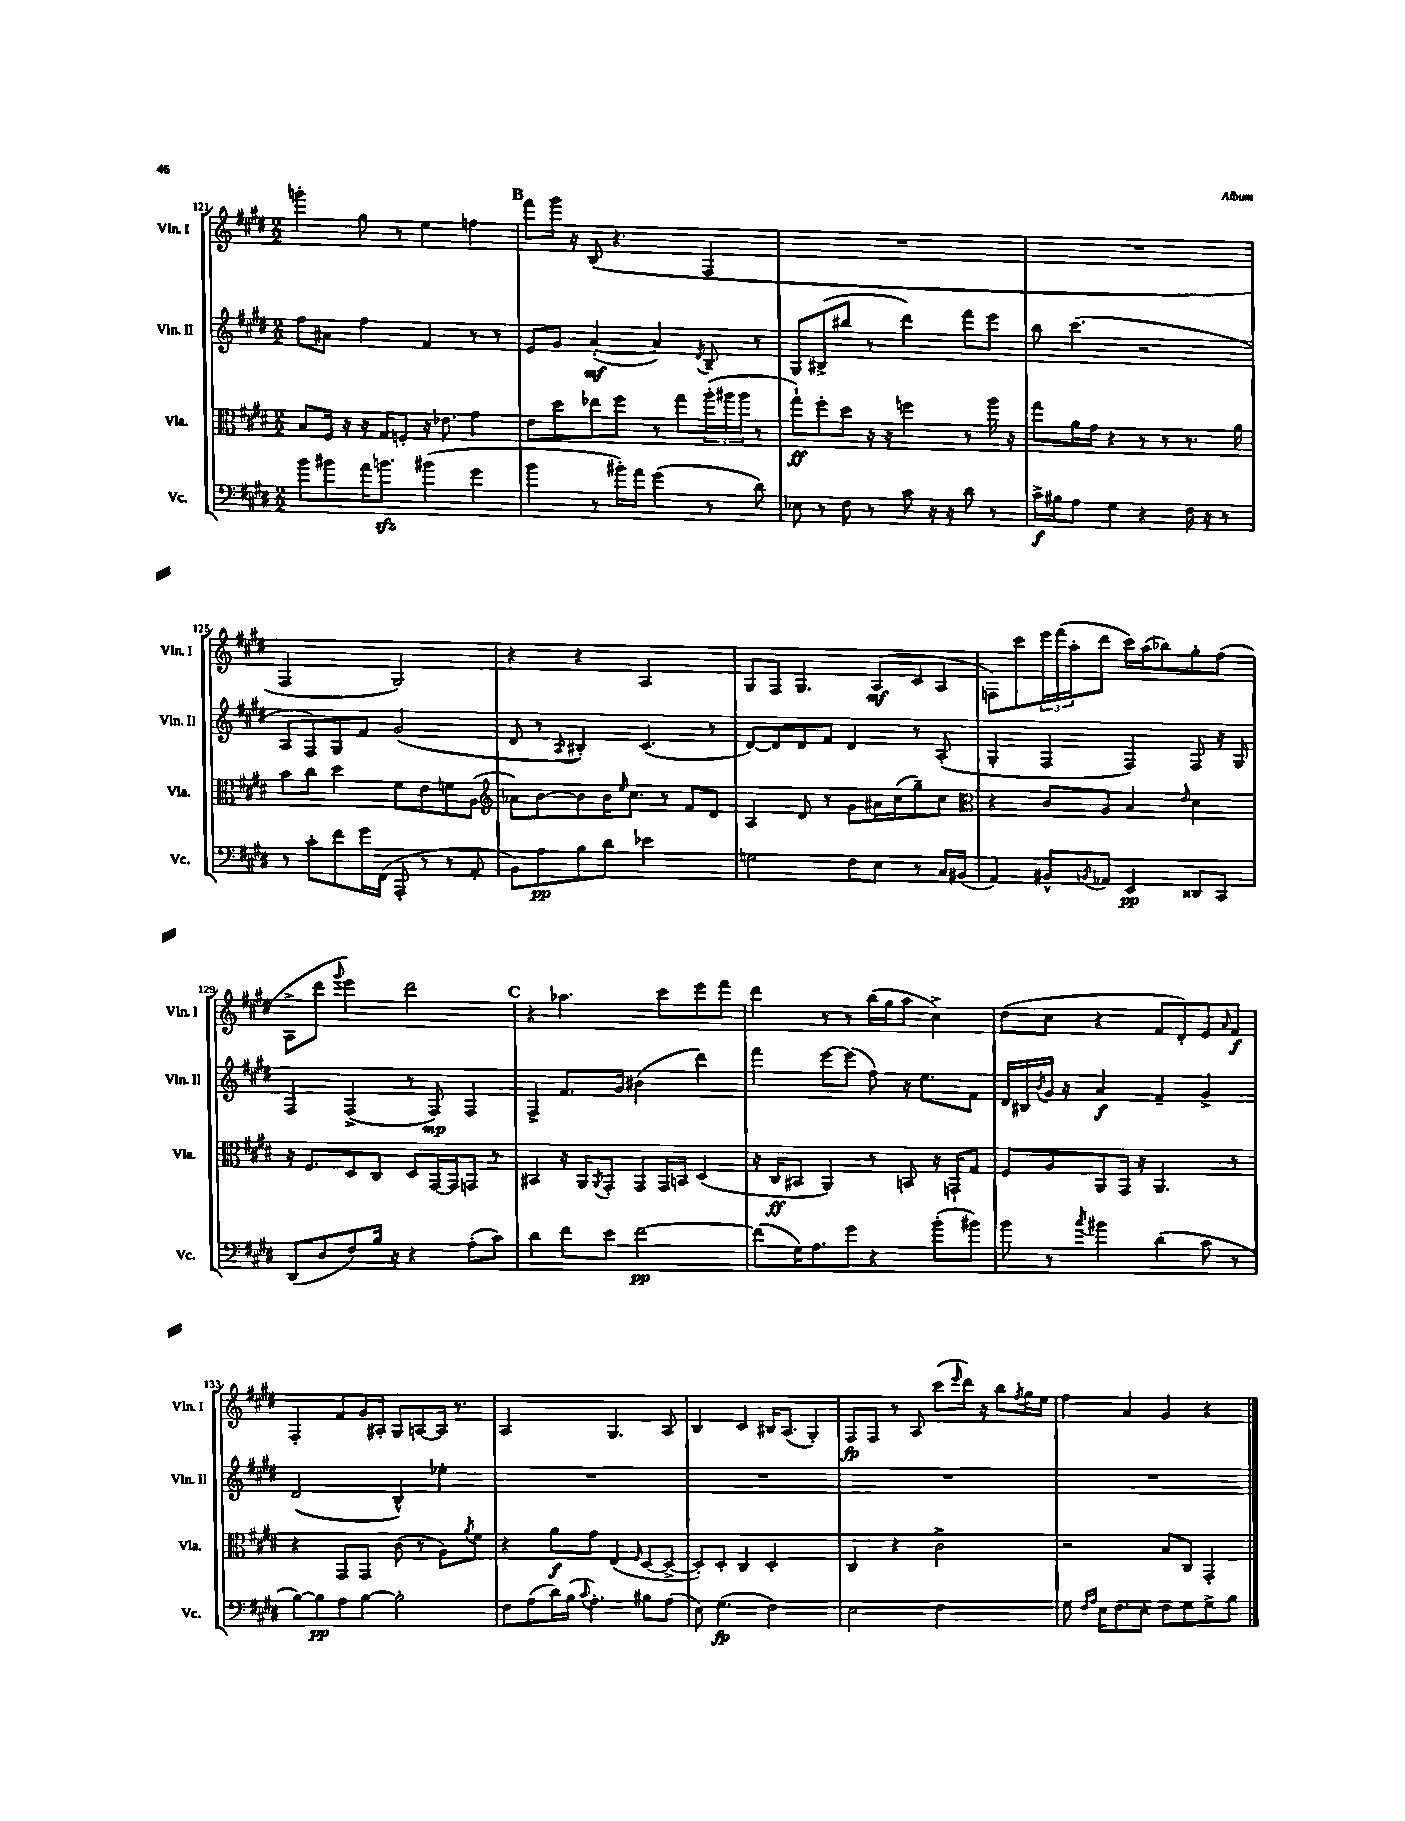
<<
\new StaffGroup <<
\new Staff = "s0" \with { instrumentName = "Vln. I" shortInstrumentName = "Vln. I" } {
    \clef treble \key e \major \numericTimeSignature \time 2/2
    g'''4-. gis''8 r8 e''4 f''4 |
    \mark \markup { \bold "B" } fis'''8 gis'''16 r16 b8( r4. fis4 |
    R1 |
    R1 |
    fis2 gis2) |
    r4 r4 a2 |
    gis8 fis8 gis4. a8\mf( cis'8 a8 |
    f8) cis'''8 \tuplet 3/2 { e'''16 fis'''16( a''16-. } dis'''8 cis'''16) a''16( bes''8) gis''8-. fis''8( |
    a8-> dis'''8 \appoggiatura { gis'''8 } e'''4) dis'''2 |
    \mark \markup { \bold "C" } r4 aes''4. cis'''8 e'''8 fis'''8 |
    dis'''4 r8 r8 b''16( gis''16 a''8 cis''4->) |
    dis''8( cis''8 r4 fis'8 dis'8-.) e'8 \grace { a'16 } fis'8\f |
    fis4-. fis'8 gis'16 ais16-. gis8 a8~ a16 r8. |
    a2 gis4. a8 |
    b4 cis'4 bis16 a8.( gis4-.) |
    fis8\fp fis8 r8 a8 cis'''8( \grace { e'''16 } dis'''16) r16 b''8 \acciaccatura { fis''8 } gis''16 e''16 |
    fis''4 a'4 gis'4 r4 \bar "|." |
}
\new Staff = "s1" \with { instrumentName = "Vln. II" shortInstrumentName = "Vln. II" } {
    \clef treble \key e \major \numericTimeSignature \time 2/2
    fis''8 ais'8 fis''4 fis'4 r8 r8 |
    \mark \markup { \bold "B" } e'8 gis'8 a'4~-.\mf( a'4) \acciaccatura { dis'8 } b8-- r8 |
    gis8 bis8->( bis''8 r8 dis'''4) fis'''8 e'''8 |
    b''8 cis'''4.( r2 |
    a8 fis8) gis8 fis'8 gis'2( |
    dis'8 r8 \acciaccatura { a8 } bis4-.) cis'4.( r8 |
    dis'8~) dis'8 dis'8 fis'8 dis'4 r8 a8-.( |
    gis4-. fis4 fis4) fis8 r16 gis16 |
    fis4 fis4->( r8 fis8\mp) fis4 |
    \mark \markup { \bold "C" } fis4-> fis'8. gis'16 bis'4( dis'''4) |
    fis'''4 e'''8~ e'''8( fis''8) r16 e''8. fis'8 |
    dis'16 bis16 \acciaccatura { b'8 } gis'16 r16 a'4\f fis'4-- gis'4-> |
    dis'2( b4-^) ees''4-. |
    R1 |
    R1 |
    R1 |
    R1 \bar "|." |
}
\new Staff = "s2" \with { instrumentName = "Vla." shortInstrumentName = "Vla." } {
    \clef alto \key e \major \numericTimeSignature \time 2/2
    b8 fis16 r16 r16 gis16 f8-. r16 ees'8. gis'4 |
    \mark \markup { \bold "B" } e'8 dis''8 ees''8 fis''8 r8 gis''8 \tuplet 3/2 { a''16-.( ais''16 ais''16 } r8 |
    gis''8-!\ff) fis''8-. dis''8 r16 r16 f''4 r8 a''16 r16 |
    gis''8 a'16 gis'16 r4 r8 r8 r8. a'16 |
    b'8 cis''8 dis''4 fis'8 e'8 f'8 a8( |
    \clef treble aes'8) b'8~ b'8 b'16 \grace { e''16 } cis''8. r8 fis'8 dis'8 |
    a4 dis'8 r8 gis'8 ais'16 cis''16( gis''8--) cis''8 |
    \clef alto r4 cis'8 a8 b4 \grace { e'16 } dis'4 |
    r16 fis8. dis8 cis8 dis8 gis,16~ gis,16 g,8 r8 |
    \mark \markup { \bold "C" } bis,4 r16 a,16 \acciaccatura { a,8 } gis,8-. gis,8 gis,16 b,16 dis4( |
    r16 cis16\ff bis,8 a,4) r8 b,8 r16 g,16-! gis8 |
    fis8 a8 a,8 gis,16 r16 a,4. r8 |
    r4 gis,8 gis,8 cis'8( r8 a8) \acciaccatura { a'8 } fis'8 |
    r4 a'8\f gis'8 e4( \grace { fis16 } dis8~ dis8~-> |
    dis8-.) dis8-. cis4 dis2-. |
    cis4 r4 cis'2-> |
    r2 b8 cis8 gis,4-. \bar "|." |
}
\new Staff = "s3" \with { instrumentName = "Vc." shortInstrumentName = "Vc." } {
    \clef bass \key e \major \numericTimeSignature \time 2/2
    b'8 bis'8 a'16 b'8.\sfz bis'4( gis'4 |
    \mark \markup { \bold "B" } b'4 r8 bis'16-.) a'16 gis'4( r8 dis'8) |
    ees8 r8 fis8 r8 cis'8 r16 r16 dis'8 r8 |
    cis'16->\f bis16 a8 gis4 r4 fis16 r16 r8 |
    r8 cis'8-. fis'8 gis'16 fis,16( a,,8-. r8 r8 a,8-. |
    b,8) a8\pp b8 dis'8 ees'2 |
    g2 fis8 e8 r8 cis16 bis,16( |
    a,4) bis,8-^ \acciaccatura { b,8 } aes,8 e,4\pp disis,8 cis,8 |
    dis,8( dis8 fis8) b16 r16 r4 a8-.( cis'8) |
    \mark \markup { \bold "C" } dis'4 fis'8 e'8 fis'2~\pp |
    fis'8( gis16) a8. gis'8 r4 b'8-.( bis'8) |
    b'8 r8 \acciaccatura { cis''8 } bis'4 dis'4( cis'8 r8 |
    b8~) b8\pp a8 b8~ b2-. |
    fis8 a8( dis'16) b16( \appoggiatura { cis'8 } a4.-.) bis8 a8( |
    e8) gis4.\fp( fis2) |
    e2 fis2 |
    gis8 \grace { fis16 a16 } e16 fis8. e8-. fis8 gis8 gis8-> b8 \bar "|." |
}
>>
>>
\layout { \context { \Score currentBarNumber = #121 } }
